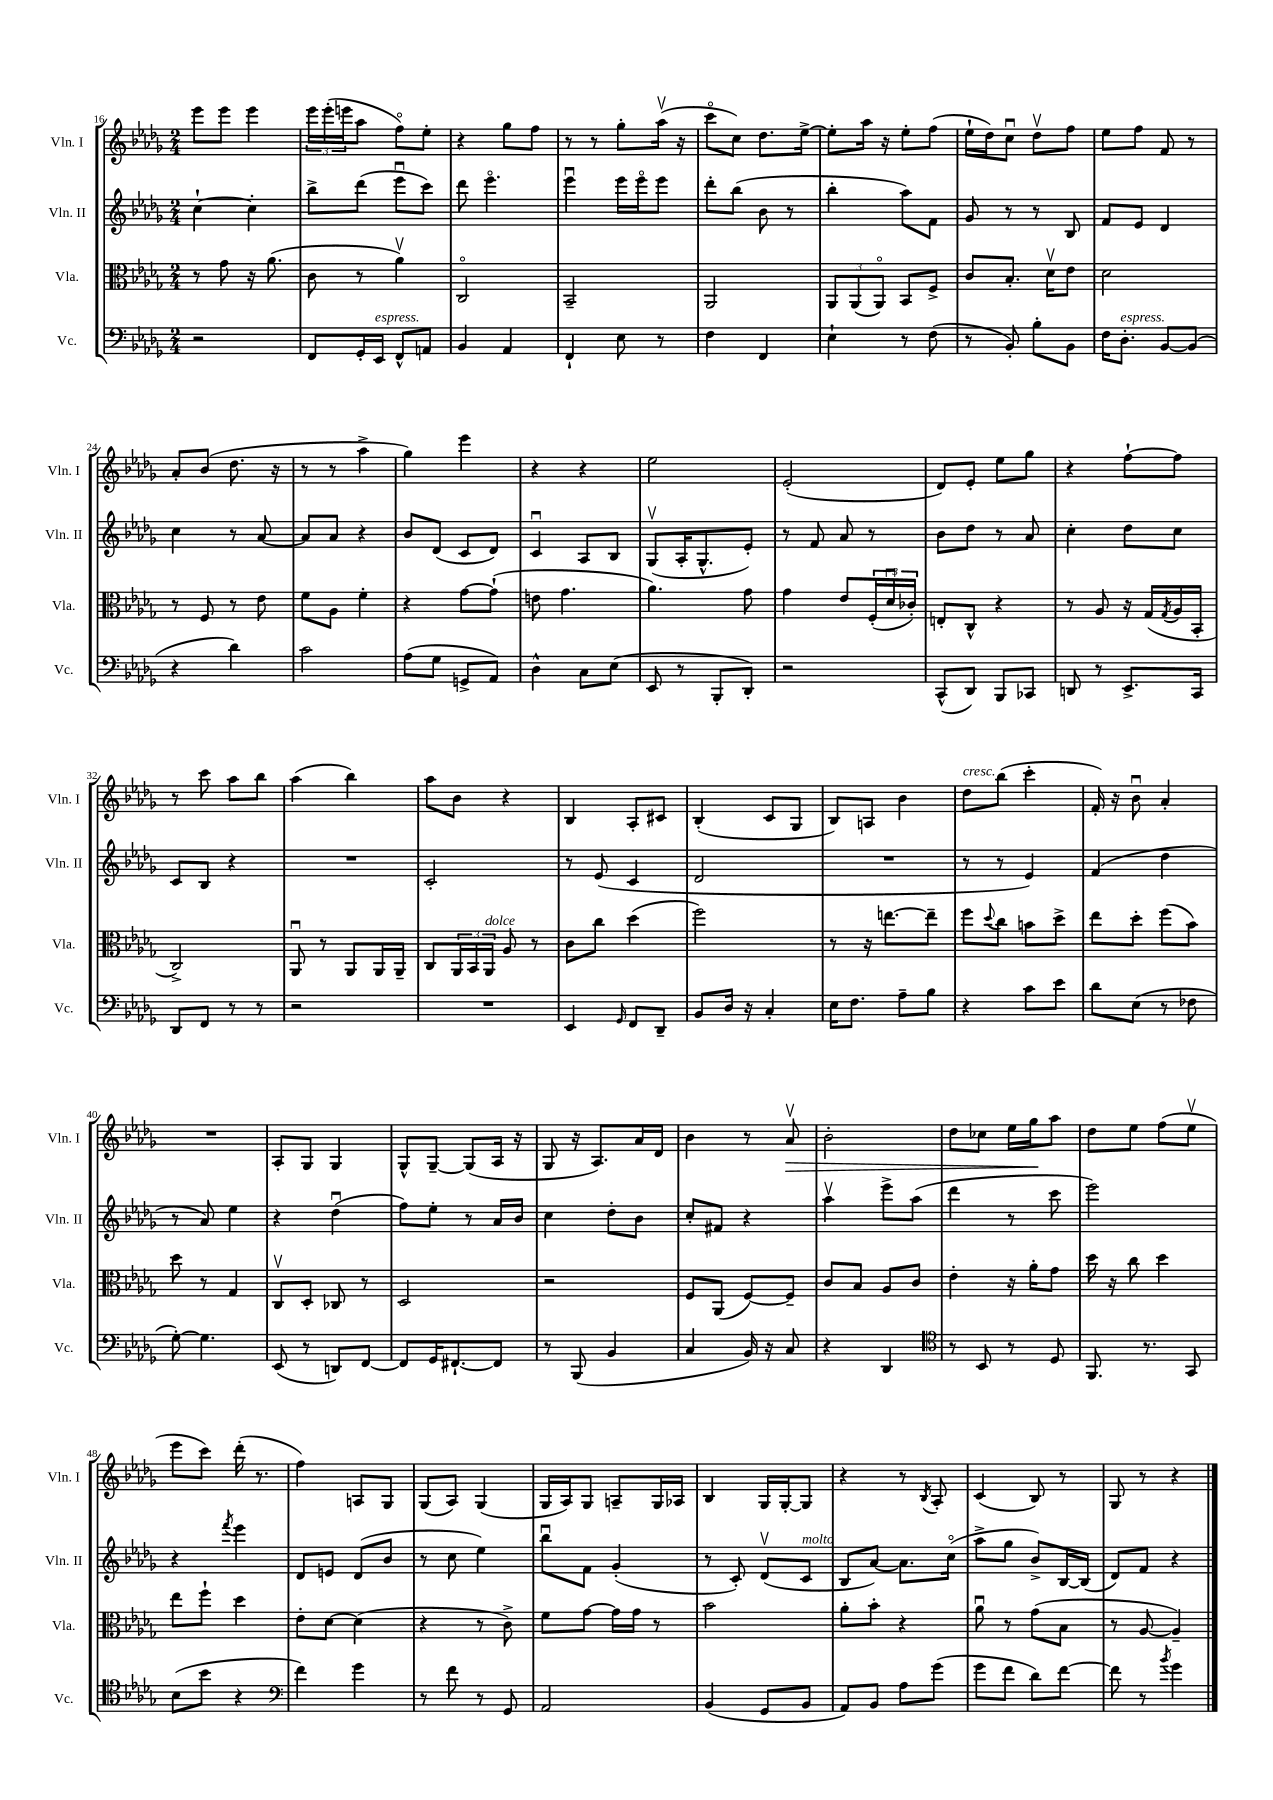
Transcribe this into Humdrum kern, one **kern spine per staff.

**kern	**kern	**kern	**kern
*staff4	*staff3	*staff2	*staff1
*clefF4	*clefC3	*clefG2	*clefG2
*k[b-e-a-d-g-]	*k[b-e-a-d-g-]	*k[b-e-a-d-g-]	*k[b-e-a-d-g-]
*M2/4	*M2/4	*M2/4	*M2/4
2r	8r	[4cc`\	8eee-\L
.	8g-\	.	8eee-\J
.	16r	4cc'\]	4eee-\
.	(8.a-\	.	.
=	=	=	=
8FF/L	8c\	8bb-^\L	24eee-\LL
.	.	.	(24eee-'\
.	.	.	24eee\J
16GG-'/L	8r	(8ddd-\J	8aa-\J
16EE-/JJ	.	.	.
8FF^^/L	4a-v\)	8eee-u\L	8ffo\L)
8AA/J	.	8ccc\J)	8ee-'\J
=	=	=	=
4BB-/	2Co/	8ddd-\	4r
.	.	4.eee-o\	.
4AA-/	.	.	8gg-\L
.	.	.	8ff\J
=	=	=	=
4FF`/	2BB-~/	4eee-u\	8r
.	.	.	8r
8E-\	.	16eee-\LL	8gg-'\L
.	.	16eee-o\J	.
8r	.	8eee-\J	(16aa-v\Jk
.	.	.	16r
=	=	=	=
4F\	2AA-/	8ddd-'\L	8ccco\L
.	.	(8bb-\J	8cc\J)
4FF/	.	8b-\	8.dd-\L
.	.	8r	.
.	.	.	[16ee-^\Jk
=	=	=	=
4E-`\	12AA-/L	4bb-'\	8ee-'\]L
.	(12AA-/	.	.
.	.	.	16aa-\Jk
.	12AA-o/J)	.	.
.	.	.	16r
8r	8BB-/L	8aa-\L)	8ee-'\L
(8F\	8F^/J	8f\J	(8ff\J
=	=	=	=
8r	8c/L	8g-/	16ee-`\LL
.	.	.	16dd-\J)
8BB-'/)	8.B-'/J	8r	8ccu\J
8B-'\L	.	8r	8dd-v\L
.	16d-v\LK	.	.
8BB-\J	8e-\J	8B-/	8ff\J
=	=	=	=
16F\LK	2d-\	8f/L	8ee-\L
8.D-'\J	.	.	.
.	.	8e-/J	8ff\J
[8BB-/L	.	4d-/	8f/
(8BB-/]J	.	.	8r
=	=	=	=
4r	8r	4cc\	8a-'/L
.	8F/	.	(8b-/J
4d-\)	8r	8r	8.dd-\
.	8e-\	[8a-/	.
.	.	.	16r
=	=	=	=
2c\	8f\L	8a-/]L	8r
.	8A-\J	8a-/J	8r
.	4f'\	4r	4aa-^\
=	=	=	=
(8A-\L	4r	8b-/L	4gg-\)
8G-\J	.	(8d-/J	.
8GG^/L	[8g-\L	8c/L	4eee-\
8AA-/J)	(8g-`\]J	8d-/J)	.
=	=	=	=
4D-^^\	8e\	4cu/	4r
.	4.g-\	.	.
8C\L	.	8A-/L	4r
(8E-\J	.	8B-/J	.
=	=	=	=
8EE-/	4.a-\)	(8G-v/L	2ee-\
8r	.	16A-'/K	.
.	.	8.G-^^/	.
8BBB-'/L	.	.	.
8DD-'/J)	8g-\	8e-'/J)	.
=	=	=	=
2r	4g-\	8r	(2e-'/
.	.	8f/	.
.	8e-/L	8a-/	.
.	(24F'/L	8r	.
.	24d-u/	.	.
.	24c-'/JJ)	.	.
=	=	=	=
(8CC^^/L	8E'/L	8b-\L	8d-/L)
8DD-/J)	8C^^/J	8dd-\J	8e-'/J
8BBB-/L	4r	8r	8ee-\L
8CC-/J	.	8a-/	8gg-\J
=	=	=	=
8DD/	8r	4cc'\	4r
8r	8A-/	.	.
8.EE-^/L	16r	8dd-\L	[8ff`\L
.	(16G-/LL	.	.
.	8qG-/	.	.
.	16A-/	8cc\J	8ff\]J
16CC/Jk	16BB-'/JJ	.	.
=	=	=	=
8DD-/L	2C^/)	8c/L	8r
8FF/J	.	8B-/J	8ccc\
8r	.	4r	8aa-\L
8r	.	.	8bb-\J
=	=	=	=
2r	8AA-u/	2r	(4aa-\
.	8r	.	.
.	8AA-/L	.	4bb-\)
.	16AA-/L	.	.
.	16AA-~/JJ	.	.
=	=	=	=
2r	8C/L	2c'/	8aa-\L
.	24AA-/L	.	8b-\J
.	24BB-/	.	.
.	24AA-/JJ	.	.
.	8A-/	.	4r
.	8r	.	.
=	=	=	=
4EE-/	8c\L	8r	4B-/
.	8cc\J	(8e-/	.
16qqGG-/	.	.	.
8FF/L	(4dd-\	4c/	8A-'/L
8DD-~/J	.	.	8c#/J
=	=	=	=
8BB-/L	2ff\)	2d-/	(4B-'/
16D-/Jk	.	.	.
16r	.	.	.
4C'/	.	.	8c/L
.	.	.	8G-/J
=	=	=	=
16E-\LK	8r	2r	8B-/L)
8.F\J	.	.	.
.	16r	.	8A/J
.	[8.ee\L	.	.
8A-~\L	.	.	4b-\
8B-\J	8ee~\]J	.	.
=	=	=	=
4r	8ff\L	8r	8dd-\L
.	8qqdd-/	.	.
.	8cc\J	8r	(8bb-\J
8c\L	8b\L	4e-/)	4ccc'\
8e-\J	8dd-^\J	.	.
=	=	=	=
8d-\L	8ee-\L	(4f/	16f'/)
.	.	.	16r
(8E-\J	8dd-'\J	.	8b-u\
8r	(8ff\L	4dd-\	4a-'/
8F-\	8b-\J)	.	.
=	=	=	=
[8G-'\)	8dd-\	8r	2r
4.G-\]	8r	8a-/)	.
.	4G-/	4ee-\	.
=	=	=	=
(8EE-/	8Cv/L	4r	8A-'/L
8r	8D-'/J	.	8G-/J
8DD/L)	8C-/	(4dd-u\	4G-/
[8FF/J	8r	.	.
=	=	=	=
8FF/]L	2D-/	8ff\L)	8G-^^/L
16GG-/K	.	8ee-'\J	[8G-~/J
[8.FF#`/	.	.	.
.	.	8r	(8G-/]L
8FF#/]J	.	16a-/LL	16A-/Jk
.	.	16b-/JJ	16r
=	=	=	=
8r	2r	4cc\	8G-/
(8BBB-/	.	.	16r
.	.	.	8.A-/L)
4BB-/	.	8dd-'\L	.
.	.	8b-\J	16a-/L
.	.	.	16d-/JJ
=	=	=	=
4C/	8F/L	8cc'/L	4b-\
.	(8AA-/J	8f#/J	.
16BB-/)	[8F/L)	4r	8r
16r	.	.	.
8C/	8F~/]J	.	8a-v/
=	=	=	=
4r	8c/L	4aa-v\	2b-'\
.	8B-/J	.	.
4DD-/	8A-/L	8eee-^\L	.
.	8c/J	(8aa-\J	.
=	=	=	=
*clefC4	*	*	*
8r	4e-'\	4ddd-\	8dd-\L
8BB-/	.	.	8cc-\J
8r	16r	8r	16ee-\LL
.	16a-'\LK	.	16gg-\J
8D-/	8g-\J	8ccc\	8aa-\J
=	=	=	=
8.FF/	16dd-\	2eee-\)	8dd-\L
.	16r	.	.
.	8cc\	.	8ee-\J
8.r	.	.	.
.	4dd-\	.	(8ff\L
8GG-/	.	.	8ee-v\J
=	=	=	=
(8B-\L	8ee-\L	4r	8eee-\L
8b-\J	8ff`\J	.	8ccc\J)
.	.	8qfff/	.
4r	4dd-\	4eee-\	(16ddd-'\
.	.	.	8.r
=	=	=	=
*clefF4	*	*	*
4f\)	8e-'\L	8d-/L	4ff\)
.	[8d-\J	8e/J	.
4g-\	(4d-\]	(8d-/L	8A/L
.	.	8b-/J	8G-/J
=	=	=	=
8r	4r	8r	(8G-/L
8f\	.	8cc\	8A-/J)
8r	8r	4ee-\)	(4G-/
8GG-/	8c^\)	.	.
=	=	=	=
2AA-/	8f\L	8bb-u\L	16G-/LL
.	.	.	16A-/J)
.	[8g-\J	8f\J	8G-/J
.	16g-\]LL	(4g-'/	8A~/L
.	16g-\JJ	.	.
.	8r	.	16G-/L
.	.	.	16A-/JJ
=	=	=	=
(4BB-/	2b-\	8r	4B-/
.	.	8c'/)	.
8GG-/L	.	(8d-v/L	16G-/LL
.	.	.	[16G-'/J
8BB-/J	.	8c/J	8G-/]J
=	=	=	=
8AA-/L)	8a-'\L	8B-/L	4r
8BB-/J	8b-'\J	[8a-/J)	.
8A-\L	4r	8.a-\]L	8r
.	.	.	8qB-/
(8g-\J	.	.	8A-'/
.	.	(16cco\Jk	.
=	=	=	=
8g-\L	8a-u\	8aa-^\L	(4c/
8f\J	8r	8gg-\J	.
8d-\L)	(8g-\L	8b-^/L)	8B-/)
[8f\J	8B-\J	[16B-/L	8r
.	.	(16B-/]JJ	.
=	=	=	=
8f\]	8r	8d-/L)	8G-/
8r	[8A-/	8f/J	8r
8qb-/	.	.	.
4g-\	4A-~/])	4r	4r
==	==	==	==
*-	*-	*-	*-
